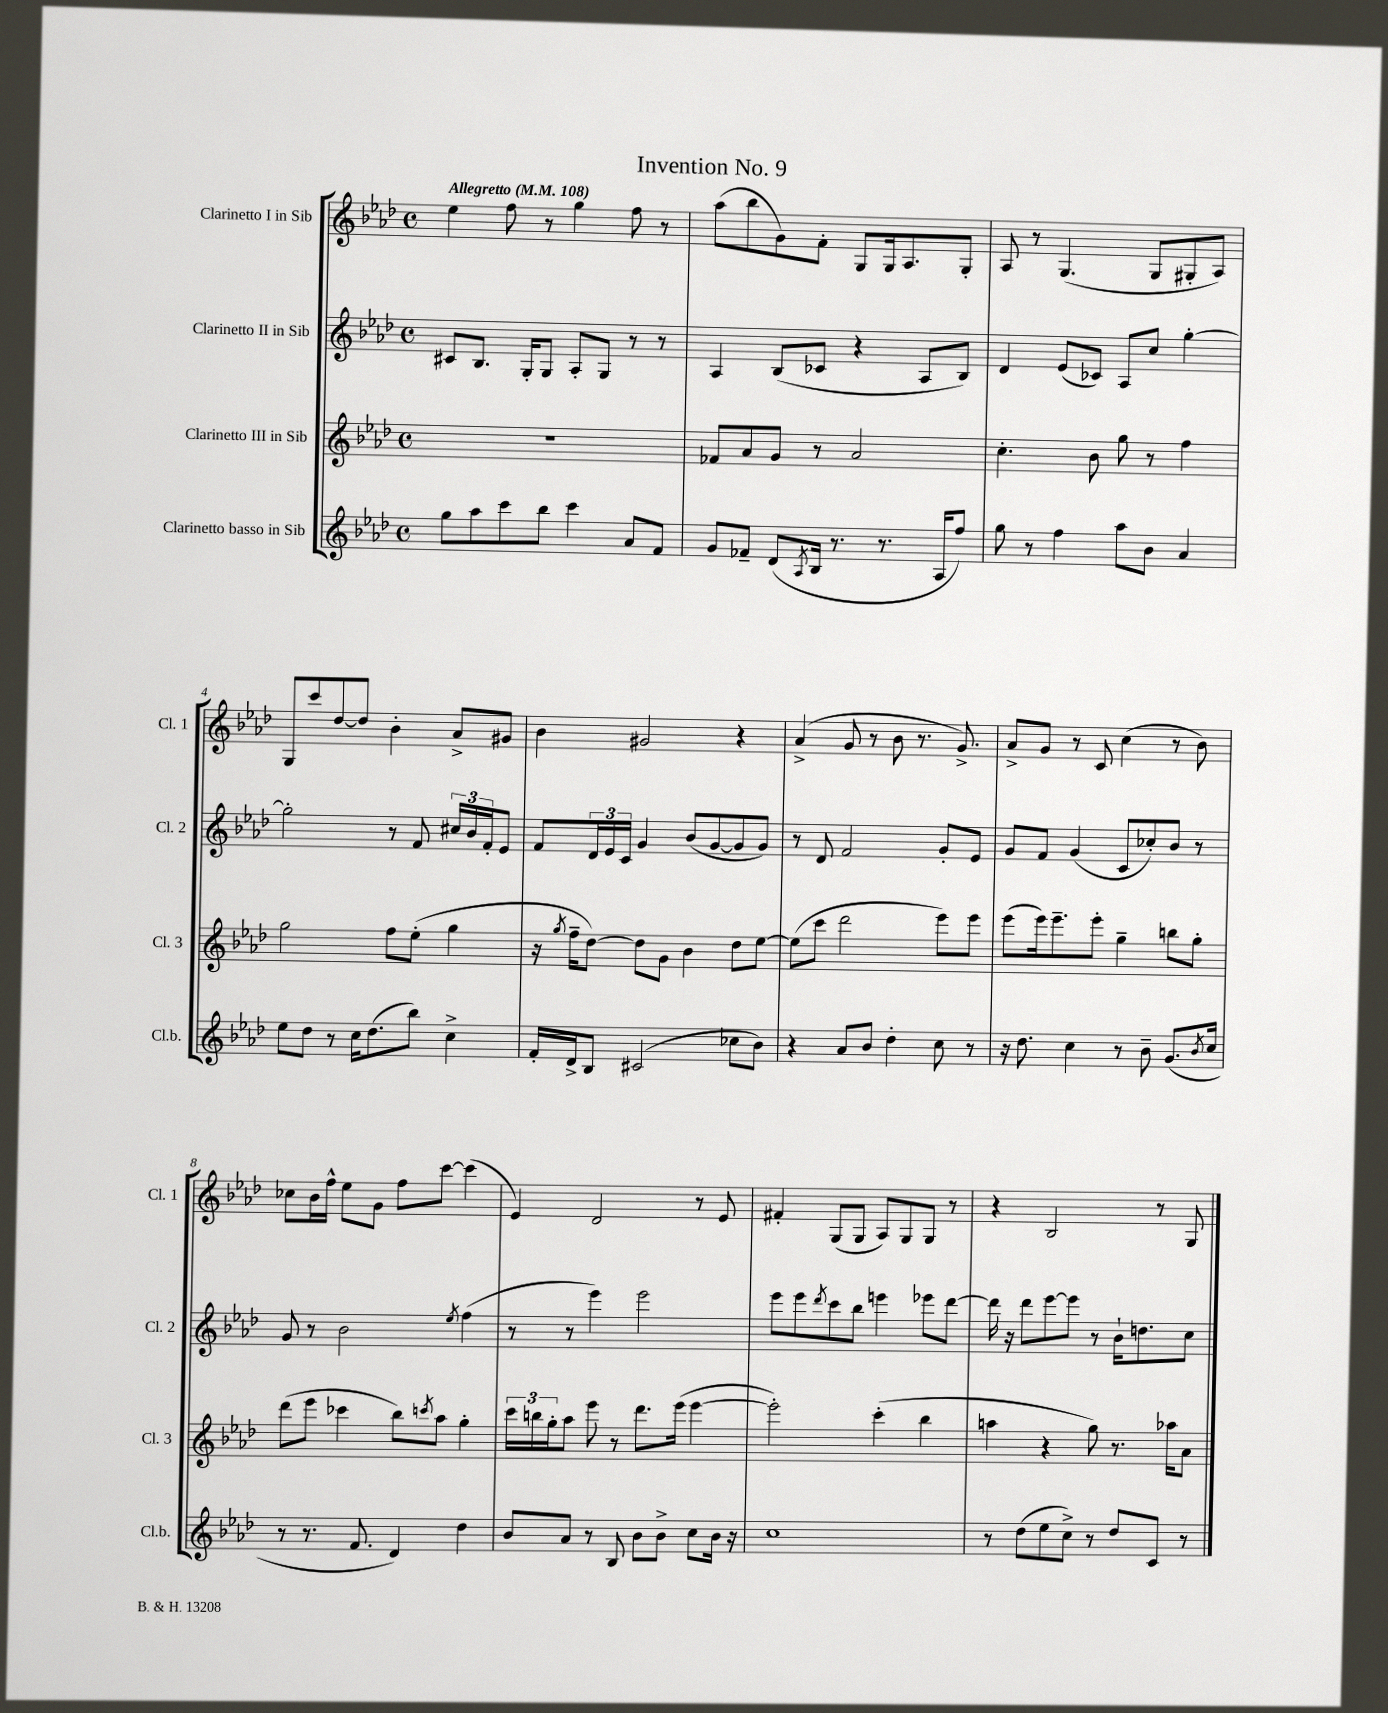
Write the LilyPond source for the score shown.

\header { title = "Invention No. 9" }
<<
\new StaffGroup <<
\new Staff = "s0" \with { instrumentName = "Clarinetto I in Sib" shortInstrumentName = "Cl. 1" } {
    \clef treble \key aes \major \defaultTimeSignature \time 4/4 \tempo "Allegretto" 4 = 108
    ees''4 f''8 r8 g''4 f''8 r8 |
    aes''8( bes''8 g'8) f'8-. g8 g16 aes8. g8-. |
    aes8 r8 g4.( g8 gis8-. aes8) |
    g8 c'''8 des''8~ des''8 bes'4-. aes'8-> gis'8 |
    bes'4 gis'2 r4 |
    aes'4->( g'8 r8 bes'8 r8. g'8.->) |
    aes'8-> g'8 r8 c'8 c''4( r8 bes'8) |
    ces''8 bes'16 f''16-^ ees''8 g'8 f''8 c'''8~ c'''4( |
    ees'4) des'2 r8 ees'8 |
    fis'4-. g8( g8 aes8) g8 g8 r8 |
    r4 bes2 r8 g8 \bar "|." |
}
\new Staff = "s1" \with { instrumentName = "Clarinetto II in Sib" shortInstrumentName = "Cl. 2" } {
    \clef treble \key aes \major \defaultTimeSignature \time 4/4
    cis'8 bes8. g16-. g8 aes8-. g8 r8 r8 |
    aes4 bes8( ces'8 r4 aes8 bes8) |
    des'4 ees'8( ces'8) aes8 c''8 g''4~-. |
    g''2-. r8 f'8 \tuplet 3/2 { cis''16 bes'16 f'16-. } ees'8 |
    f'8 \tuplet 3/2 { des'16 ees'16 c'16 } g'4 bes'8( g'8~ g'8 g'8) |
    r8 des'8 f'2 g'8-. ees'8 |
    g'8 f'8 g'4( c'8 ces''8-.) bes'8 r8 |
    g'8 r8 bes'2 \acciaccatura { ees''8 } f''4( |
    r8 r8 ees'''4) ees'''2 |
    ees'''8 ees'''8 \acciaccatura { des'''8 } c'''8 bes''8 e'''4 ees'''8 des'''8~ |
    des'''16 r16 des'''8 ees'''8~ ees'''8 r8 bes'16-! d''8. c''8 \bar "|." |
}
\new Staff = "s2" \with { instrumentName = "Clarinetto III in Sib" shortInstrumentName = "Cl. 3" } {
    \clef treble \key aes \major \defaultTimeSignature \time 4/4
    R1 |
    fes'8 aes'8 g'8 r8 aes'2 |
    c''4.-. bes'8 g''8 r8 f''4 |
    g''2 f''8 ees''8-.( g''4 |
    r16 \acciaccatura { g''8 } f''16-- des''8~) des''8 g'8 bes'4 des''8 ees''8~ |
    ees''8( c'''8 des'''2 ees'''8) ees'''8 |
    ees'''8( ees'''16) ees'''8.-- ees'''8-. g''4-- b''8 g''8-. |
    des'''8( ees'''8 ces'''4 bes''8) \acciaccatura { c'''8 } aes''8 g''4-. |
    \tuplet 3/2 { c'''16 b''16 g''16-. } aes''8 ees'''8 r8 des'''8. ees'''16( ees'''4~ |
    ees'''2-.) c'''4-.( bes''4 |
    a''4 r4 g''8) r8. aes''16 aes'8 \bar "|." |
}
\new Staff = "s3" \with { instrumentName = "Clarinetto basso in Sib" shortInstrumentName = "Cl.b." } {
    \clef treble \key aes \major \defaultTimeSignature \time 4/4
    g''8 aes''8 c'''8 bes''8 c'''4 aes'8 f'8 |
    g'8 fes'8-- des'8( \acciaccatura { aes8 } bes16 r8. r8. aes16 f''8) |
    g''8 r8 f''4 aes''8 bes'8 aes'4 |
    ees''8 des''8 r8 c''16 des''8.( bes''8) c''4-> |
    f'16-. des'16-> bes8 cis'2( ces''8 bes'8) |
    r4 aes'8 bes'8 des''4-. c''8 r8 |
    r16 des''8. c''4 r8 bes'8-- g'8.( \acciaccatura { bes'8 } c''16 |
    r8 r8. f'8. des'4) des''4 |
    bes'8 aes'8 r8 bes8 bes'8 bes'8-> c''8 bes'16 r16 |
    c''1 |
    r8 des''8( ees''8 c''8->) r8 des''8 c'8 r8 \bar "|." |
}
>>
>>
